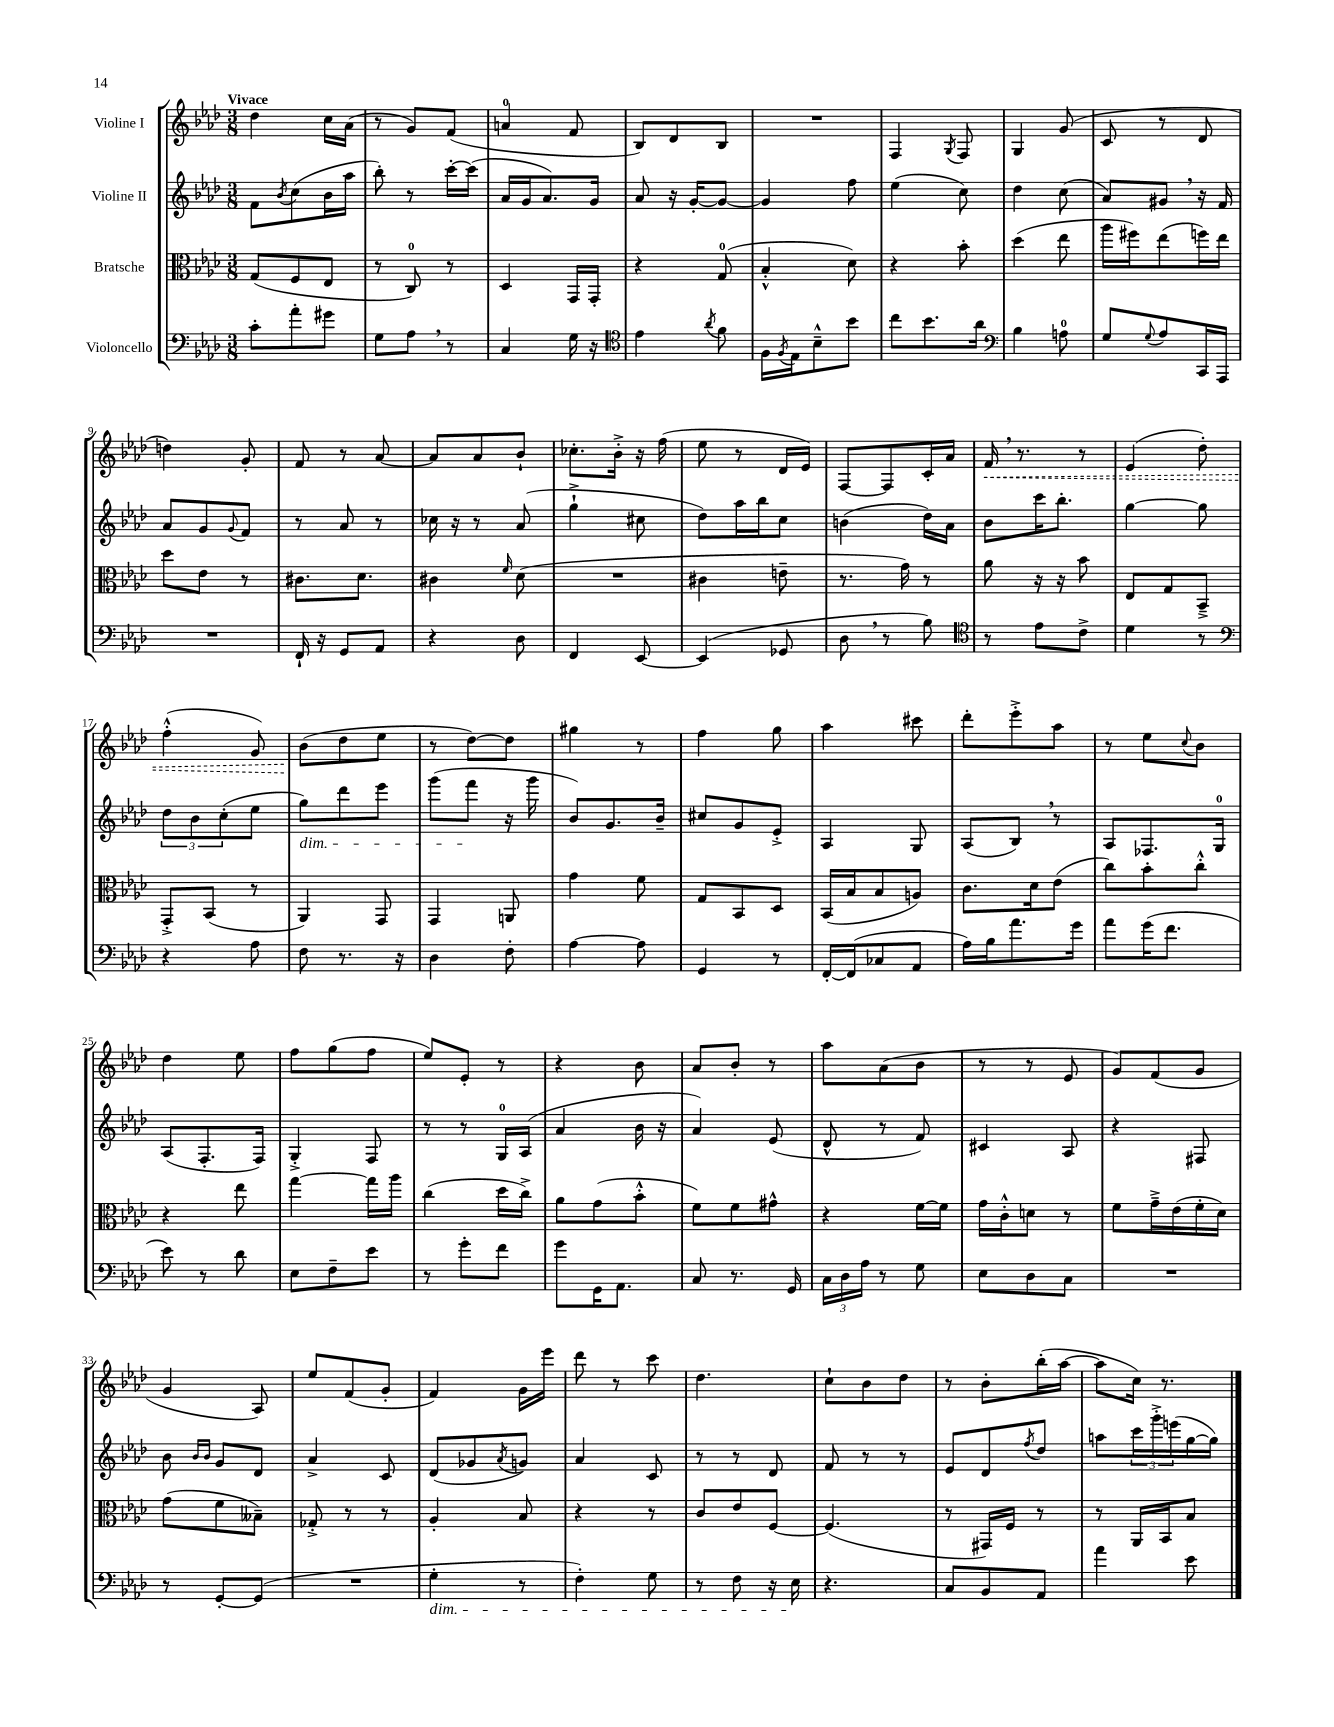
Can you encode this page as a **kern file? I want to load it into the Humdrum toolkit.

**kern	**kern	**kern	**kern
*staff4	*staff3	*staff2	*staff1
*clefF4	*clefC3	*clefG2	*clefG2
*k[b-e-a-d-]	*k[b-e-a-d-]	*k[b-e-a-d-]	*k[b-e-a-d-]
*M3/8	*M3/8	*M3/8	*M3/8
8c'	(8G	8f	4dd-
.	.	8qb-	.
8a-'	8F	(8cc	.
8g#	8E-	16b-	16cc
.	.	16aa-	(16a-
=	=	=	=
8G	8r	8bb-')	8r
8A-	8C)	8r	8g)
8r	8r	[16ccc'	(8f
.	.	(16ccc]	.
=	=	=	=
4C	4D-	16a-	4a
.	.	16g	.
.	.	8.a-)	.
16G	16GG	.	8f
16r	16GG'	16g	.
=	=	=	=
*clefC4	*	*	*
4e-	4r	8a-	8B-)
.	.	16r	8d-
.	.	[16g'	.
8qa-	.	.	.
8f	(8G	8g_	8B-
=	=	=	=
16F	4B-'^^	4g]	4.r
8qF	.	.	.
16E-	.	.	.
8B-~^^	.	.	.
8b-	8d-)	8ff	.
=	=	=	=
8cc	4r	(4ee-	4F
8.b-	.	.	.
.	.	.	8qG
.	8b-'	8cc)	8F
16a-	.	.	.
=	=	=	=
*clefF4	*	*	*
4B-	(4dd-	4dd-	4G
8A	8ee-	(8cc	(8g
=	=	=	=
8G	16aa-	8a-)	8c
.	16ff#)	.	.
8qqG	.	.	.
8A-	(8ee-	8g#	8r
16CC	16ff)	16r	8d-
16AAA-	16ee-	16f	.
=	=	=	=
4.r	8dd-	8a-	4dd)
.	8e-	8g	.
.	.	8qqg	.
.	8r	8f	8g'
=	=	=	=
16FF`	8.c#	8r	8f
16r	.	.	.
8GG	.	8a-	8r
.	8.d-	.	.
8AA-	.	8r	[8a-
=	=	=	=
4r	4c#	16cc-	8a-]
.	.	16r	.
.	.	8r	8a-
.	16qqf	.	.
8D-	(8d-	(8a-	8b-`
=	=	=	=
4FF	4.r	4gg`^	8.cc-'
.	.	.	16b-'^
[8EE-	.	8cc#	16r
.	.	.	(16ff
=	=	=	=
(4EE-]	4c#	8dd-)	8ee-
.	.	16aa-	8r
.	.	16bb-	.
8GG-	8e~	8cc	16d-
.	.	.	16e-)
=	=	=	=
8D-	8.r	(4b	[8F
8r	.	.	8F]
.	16g)	.	.
8B-)	8r	16dd-)	16c'
.	.	16a-	16a-
=	=	=	=
*clefC4	*	*	*
8r	8a-	8b-	16f
.	.	.	8.r
8e-	16r	16ccc	.
.	16r	8.bb-'	.
8c^	8b-	.	8r
=	=	=	=
4d-	8E-	[4gg	(4e-
.	8G	.	.
8r	8BB-~^	8gg]	8dd-')
=	=	=	=
*clefF4	*	*	*
4r	8GG'^	12dd-	(4ff'^^
.	.	12b-	.
.	(8BB-	.	.
.	.	(12cc'	.
8A-	8r	8ee-	8g)
=	=	=	=
8F	4AA-)	8gg)	(8b-
8.r	.	8ddd-	8dd-
.	8GG	8eee-	8ee-
16r	.	.	.
=	=	=	=
4D-	4GG	(8ggg	8r
.	.	8fff	[8dd-)
8F'	8AA	16r	8dd-]
.	.	16ggg	.
=	=	=	=
[4A-	4g	8b-)	4gg#
.	.	8.g	.
8A-]	8f	.	8r
.	.	16b-~	.
=	=	=	=
4GG	8G	8cc#	4ff
.	8BB-	8g	.
8r	8D-	8e-'^	8gg
=	=	=	=
[16FF'	(16BB-	4A-	4aa-
(16FF]	16B-	.	.
8C-	8B-	.	.
8AA-	8A)	8G	8ccc#
=	=	=	=
16A-)	8.c	(8A-	8ddd-'
16B-	.	.	.
8.a-	.	8B-)	8eee-'^
.	16d-	.	.
.	(8e-	8r	8aa-
16g	.	.	.
=	=	=	=
8a-	8cc)	8A-	8r
(16g	8b-'	8.F-	8ee-
8.f	.	.	.
.	.	.	8qqcc
.	8cc'^^	.	8b-
.	.	16G	.
=	=	=	=
8e-)	4r	(8A-	4dd-
8r	.	8.F'	.
8d-	8ee-	.	8ee-
.	.	16F)	.
=	=	=	=
8E-	[4gg	4G'^	8ff
8F~	.	.	(8gg
8e-	16gg]	8F	8ff
.	16aa-	.	.
=	=	=	=
8r	(4cc	8r	8ee-)
8g'	.	8r	8e-'
8f	16dd-	16G	8r
.	16cc^)	(16A-	.
=	=	=	=
8g	8a-	4a-	4r
16GG	(8g	.	.
8.AA-	.	.	.
.	8b-'^^	16b-	8b-
.	.	16r	.
=	=	=	=
8C	8f)	4a-)	8a-
8.r	8f	.	8b-'
.	8g#^^	(8e-	8r
16GG	.	.	.
=	=	=	=
24C	4r	8d-^^	8aa-
24D-	.	.	.
24A-	.	.	.
8r	.	8r	(8a-
8G	[16f	8f)	8b-
.	16f]	.	.
=	=	=	=
8E-	16g	4c#	8r
.	16c'^^	.	.
8D-	8d	.	8r
8C	8r	8A-	8e-
=	=	=	=
4.r	8f	4r	8g)
.	16g~^	.	(8f
.	(16e-	.	.
.	16f'	8F#	8g
.	16d-)	.	.
=	=	=	=
8r	(8g	8b-	4g
.	.	16qqb-	.
.	.	16qqb-	.
[8GG'	8f	8g	.
(8GG]	8B--~)	8d-	8A-)
=	=	=	=
4.r	8G-'^	4a-^	8ee-
.	8r	.	(8f
.	8r	8c	8g'
=	=	=	=
4G'	4A-'	(8d-	4f)
.	.	8g-	.
.	.	8qa-	.
8r	8B-	8g)	16g
.	.	.	16eee-
=	=	=	=
4F')	4r	4a-	8ddd-
.	.	.	8r
8G	8r	8c	8ccc
=	=	=	=
8r	8c	8r	4.dd-
8F	8e-	8r	.
16r	[8F	8d-	.
16E-	.	.	.
=	=	=	=
4.r	(4.F]	8f	8cc`
.	.	8r	8b-
.	.	8r	8dd-
=	=	=	=
8C	8r	8e-	8r
8BB-	16GG#)	8d-	8b-'
.	16F	.	.
.	.	8qff	.
8AA-	8r	8dd-	(16bb-'
.	.	.	[16aa-
=	=	=	=
4a-	8r	8aa	8aa-]
.	16AA-	24ccc	16cc)
.	.	24ggg'^	.
.	16BB-	.	8.r
.	.	(24eee	.
8e-	8B-	[16gg	.
.	.	16gg])	.
==	==	==	==
*-	*-	*-	*-
